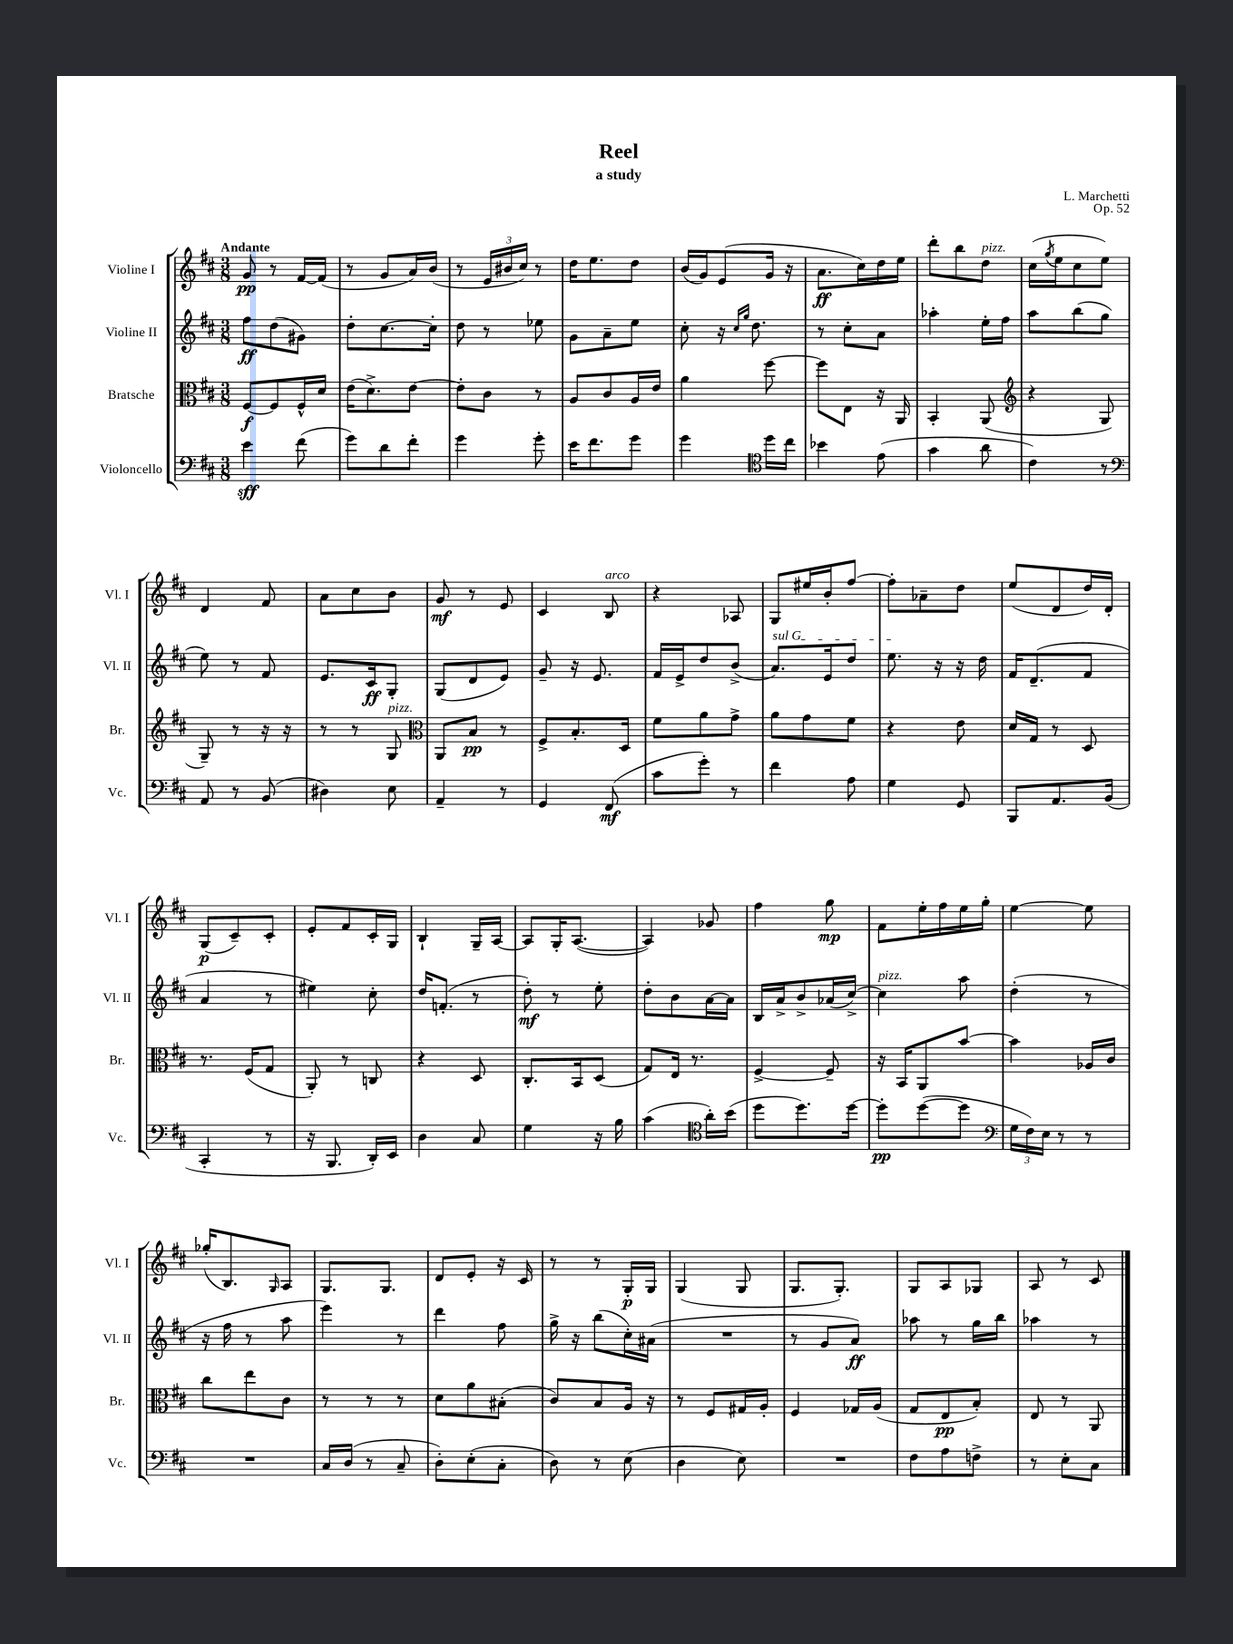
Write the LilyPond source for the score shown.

\header { title = "Reel" composer = "L. Marchetti" subtitle = "a study" opus = "Op. 52" }
<<
\new StaffGroup <<
\new Staff = "s0" \with { instrumentName = "Violine I" shortInstrumentName = "Vl. I" } {
    \clef treble \key d \major \numericTimeSignature \time 3/8 \tempo "Andante"
    g'8\pp r8 fis'16~ fis'16( |
    r8 g'8 a'16) b'16( |
    r8 \tuplet 3/2 { e'16 bis'16 cis''16) } r8 |
    d''16 e''8. d''8 |
    b'16( g'16) e'8( g'16 r16 |
    a'8.\ff cis''16) d''16 e''16 |
    d'''8-. b''8 d''8^\markup { \italic "pizz." } |
    cis''16( \acciaccatura { g''8 } e''16 cis''8 e''8) |
    d'4 fis'8 |
    a'8 cis''8 b'8 |
    g'8\mf r8 e'8 |
    cis'4 b8^\markup { \italic "arco" } |
    r4 aes8 |
    g8 eis''16 b'16-. fis''8~ |
    fis''8-. aes'8-- d''8 |
    e''8( d'8 d''16) d'16-. |
    g8\p( cis'8--) cis'8-. |
    e'8-. fis'8 cis'16-. g16 |
    b4-! g16-- a16~ |
    a8 g16-. a8.~( |
    a4) ges'8 |
    fis''4 g''8\mp |
    fis'8 e''16-. fis''16 e''16 g''16-. |
    e''4~ e''8 |
    ges''16-.( b8.) \grace { g16 } a8 |
    g8. g8. |
    d'8 e'8-. r16 cis'16 |
    r8 r8 g16-.\p g16 |
    g4( g8 |
    g8. g8.-.) |
    g8 a8 ges8 |
    a8 r8 cis'8 \bar "|." |
}
\new Staff = "s1" \with { instrumentName = "Violine II" shortInstrumentName = "Vl. II" } {
    \clef treble \key d \major \numericTimeSignature \time 3/8
    fis''8\ff d''8( gis'8) |
    d''8-. cis''8.~ cis''16-. |
    d''8 r8 ees''8 |
    g'8 a'8-- e''8 |
    cis''8-. r16 \grace { cis''16 g''16 } d''8. |
    r8 cis''8-. a'8 |
    aes''4-. e''16-. fis''16 |
    a''8 b''8( g''8 |
    e''8) r8 fis'8 |
    e'8. cis'16\ff g8-. |
    g8( d'8 e'8) |
    g'8-- r16 e'8. |
    fis'16 e'16-> d''8 b'8->( |
    \once \override TextSpanner.bound-details.left.text = \markup { \italic "sul G" } a'8.\startTextSpan) e'16 d''8 |
    e''8.\stopTextSpan r16 r16 d''16 |
    fis'16 d'8.--( fis'8 |
    a'4 r8 |
    eis''4) cis''8-. |
    d''16 f'8.-.( r8 |
    d''8-.\mf) r8 e''8-. |
    d''8-. b'8 a'16~ a'16 |
    b16 a'16-> b'8-> aes'16( cis''16~->) |
    cis''4^\markup { \italic "pizz." } a''8 |
    d''4-.( r8 |
    r16 fis''16 r8 a''8 |
    e'''4) r8 |
    d'''4 fis''8 |
    g''16-> r16 b''8( cis''16-.) ais'16( |
    R4. |
    r8 g'8 a'8\ff) |
    aes''8 r8 g''16 b''16 |
    aes''4 r8 \bar "|." |
}
\new Staff = "s2" \with { instrumentName = "Bratsche" shortInstrumentName = "Br." } {
    \clef alto \key d \major \numericTimeSignature \time 3/8
    fis8~\f fis8 fis16-^ d'16 |
    e'16( d'8.->) e'8~ |
    e'8-. cis'8 r8 |
    a8 cis'8 a16 e'16 |
    a'4 fis''8~ |
    fis''8 e8 r16 a,16 |
    b,4-. a,8( |
    \clef treble r4 g8 |
    g8--) r8 r16 r16 |
    r8 r8 g8^\markup { \italic "pizz." } |
    \clef alto a,8 b8\pp r8 |
    fis8-> b8.-. d16 |
    fis'8 a'8 g'8-> |
    a'8 g'8 fis'8 |
    r4 e'8 |
    d'16 g16 r8 d8 |
    r8. fis16( g8 |
    a,8-.) r8 c8 |
    r4 d8 |
    cis8.-. b,16 d8( |
    g8) e16 r8. |
    fis4~-> fis8-- |
    r16 b,16 a,8 b'8~ |
    b'4 aes16 cis'16 |
    cis''8 e''8 cis'8 |
    r8 r8 r8 |
    d'8 a'8 bis8-.( |
    cis'8) b8 a16 r16 |
    r8 fis8 gis16 a16-. |
    fis4 ges16 a16( |
    g8 e8\pp b8-.) |
    e8 r8 a,8 \bar "|." |
}
\new Staff = "s3" \with { instrumentName = "Violoncello" shortInstrumentName = "Vc." } {
    \clef bass \key d \major \numericTimeSignature \time 3/8
    e'4\sff fis'8( |
    g'8) d'8 fis'8-. |
    g'4 g'8-. |
    e'16 fis'8. g'8 |
    g'4 \clef tenor d''16 cis''16 |
    bes'4 e'8( |
    g'4 a'8 |
    cis'4) r8 |
    \clef bass a,8 r8 b,8( |
    dis4) e8 |
    a,4-- r8 |
    g,4 fis,8\mf( |
    cis'8 g'8-.) r8 |
    fis'4 a8 |
    g4 g,8 |
    b,,8 a,8. b,16( |
    cis,4-. r8 |
    r16 b,,8. d,16-.) e,16 |
    d4 cis8 |
    g4 r16 b16 |
    cis'4( \clef tenor a'16-.) b'16( |
    d''8 d''8.) d''16~ |
    d''8-.\pp d''8~( d''8 |
    \clef bass \tuplet 3/2 { g16 fis16) e16 } r8 r8 |
    R4. |
    cis16 d16( r8 cis8-- |
    d8-.) e8-.( cis8-. |
    d8) r8 e8( |
    d4 e8) |
    R4. |
    fis8 a8 f8-> |
    r8 e8-. cis8 \bar "|." |
}
>>
>>
\layout { \context { \Score \remove "Bar_number_engraver" } }
